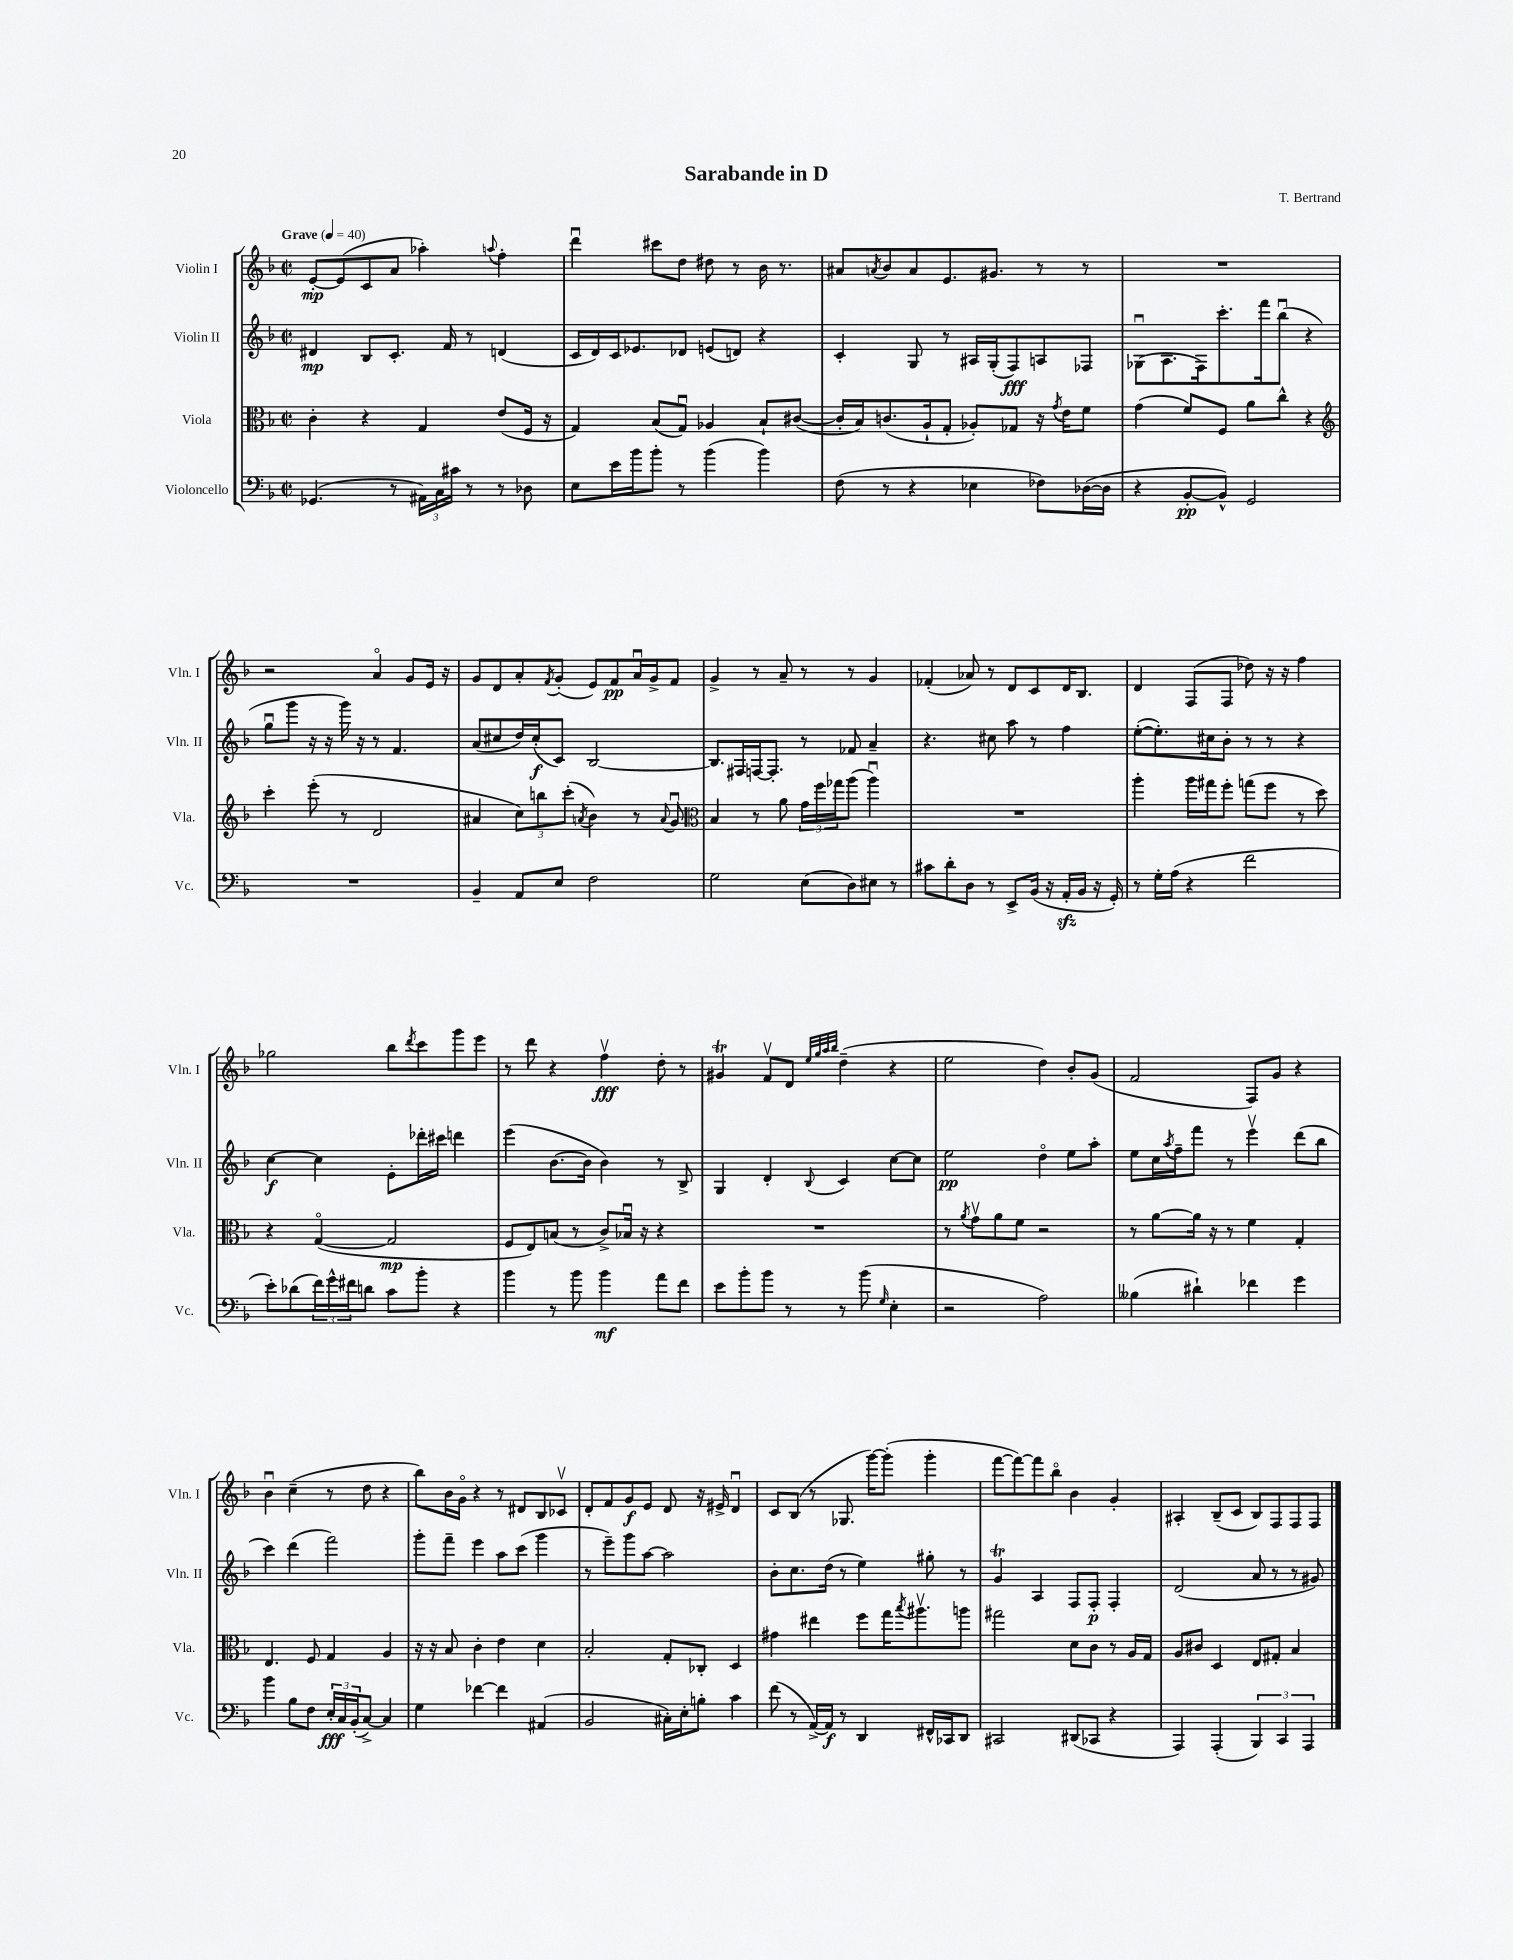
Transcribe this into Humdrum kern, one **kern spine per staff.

**kern	**kern	**kern	**kern
*staff4	*staff3	*staff2	*staff1
*clefF4	*clefC3	*clefG2	*clefG2
*k[b-]	*k[b-]	*k[b-]	*k[b-]
*M2/2	*M2/2	*M2/2	*M2/2
*met(c|)	*met(c|)	*met(c|)	*met(c|)
*MM40	*MM40	*MM40	*MM40
(4.GG-/	4c'\	4d#/	[8e'/L
.	.	.	(8e/]
.	4r	8B-/L	8c/
8r	.	8.c'/J	8a/J
24AA#\LL)	4G/	.	4aa-'\)
24C\	.	.	.
.	.	16f/	.
24c#\JJ	.	.	.
8r	.	8r	.
.	.	.	8qqaa/
8r	(8e/L	(4d/	4ff'\
8D-\	16F/Jk	.	.
.	16r	.	.
=	=	=	=
8E\L	4G/)	16c/LL	4dddu\
.	.	16d/)	.
16e\L	.	16c/J	.
16b-\J	.	8.e-/	.
8b-'\J	(8B-/L	.	8ccc#\L
8r	8Gu/J)	8d-/J	8dd\J
(4b-\	4A-/	(8e/L	8dd#\
.	.	8d/J)	8r
4b-\)	8B-`/L	4r	16b-\
.	.	.	8.r
.	([8c#/J	.	.
=	=	=	=
(8F\	16c#'/]LL	4c'/	8a#/L
.	16B-/J)	.	.
.	.	.	8qa/
8r	(8.c/	.	8b-/
4r	.	8G/	8a/
.	16A`/k	.	.
.	8G'/J	8r	8.e/
4E-\	8A-'/L)	16A#/LL	.
.	.	(16G'/J	8.g#/J
.	8G-/J	8F/)	.
8F-\L)	16r	8A/	8r
.	8qg/	.	.
.	16e\LK	.	.
([16D-\L	8f\J	8F-/J	8r
16D-\]JJ	.	.	.
=	=	=	=
4r	(4g\	(8G-u\L	1r
.	.	8.A\	.
[8BB-'/L	8f/L)	.	.
.	.	16F\k)	.
8BB-^^/]J)	8F/J	8.ccc'\	.
2GG/	8a\L	.	.
.	.	16fff\k	.
.	8cc^^\J	(8bb-u\J	.
.	4r	4r	.
=	=	=	=
*	*clefG2	*	*
1r	4ccc'\	8ggu\L	2r
.	.	8ggg\J	.
.	(8eee'\	16r	.
.	.	16r	.
.	8r	16ggg\)	.
.	.	16r	.
.	2d/	8r	4ao/
.	.	4.f/	.
.	.	.	8g/L
.	.	.	16e/Jk
.	.	.	16r
=	=	=	=
4BB-~/	4a#/	(8a/L	8g/L
.	.	8cc#/	8d/
8AA/L	12cc\L)	16dd/L)	8a'/
.	.	(16cc#'/J	.
.	12bb\	.	.
.	.	.	8qf/
8E/J	.	8c/J)	(8g'/J
.	(12ccc'\J	.	.
.	8qa/	.	.
2F\	4b-\)	[2B-/	8e/L)
.	.	.	8f/
.	8r	.	16au/L
.	.	.	16g^/J
.	8qqa/	.	.
.	8gu/	.	8f/J
=	=	=	=
*	*clefC3	*	*
2G\	4B-/	8.B-/]L	4g^/
.	.	16F#/L	.
.	8r	[16F/J	8r
.	.	8.F'/]J	.
.	8a\	.	8a~/
(8E\L	24g\LL	8r	8r
.	24ff\	.	.
.	24gg-\J	.	.
8D\)	(8aa\J	8f-/	8r
8E#\J	4aau\)	4a~/	4g/
8r	.	.	.
=	=	=	=
8c#\L	1r	4.r	(4f-'/
8d'\	.	.	.
8D\J	.	.	8a-/)
8r	.	8cc#\	8r
8EE^/L	.	8aa\	8d/L
(16BB-/Jk	.	8r	8c/
16r	.	.	.
16AA'/LL	.	4ff\	16d/K
16BB-/JJ	.	.	8.B-/J
16r	.	.	.
16GG'/)	.	.	.
=	=	=	=
8r	4aa'\	([8ee'\L	4d/
16G'\LL	.	8.ee'\])	.
(16A\JJ	.	.	.
4r	16aa\LL	.	(8F/L
.	16gg#\J	16cc#\k	.
.	8ff'\J	8b-'\J	8F/J
2f\	(8gg\L	8r	8dd-\)
.	8ff\J	8r	16r
.	.	.	16r
.	8r	4r	4ff\
.	8dd\)	.	.
=	=	=	=
8e'\L)	4r	[4cc\	2gg-\
(8d-\	.	.	.
24f\L)	([4Go/	4cc\]	.
24g^^\	.	.	.
24f#\J	.	.	.
8d\J	.	.	.
8c\L	2G/]	8e'\L	8bb-\L
.	.	.	8qddd/
8b-'\J	.	16ddd-'\L	8ccc\
.	.	16ccc#\JJ	.
4r	.	4ddd\	8ggg\
.	.	.	8eee\J
=	=	=	=
4b-\	8F/L	(4eee\	8r
.	8E/)	.	8ddd\
8r	(8B/J	[8.b-\L	4r
8b-\	8r	.	.
.	.	16b-\]Jk	.
4b-\	8c^/L)	4b-\)	4ffv\
.	16B-u/Jk	.	.
.	16r	.	.
8a\L	4r	8r	8dd'\
8f\J	.	8B-^/	8r
=	=	=	=
8e\L	1r	4G/	4g#/
8b-'\	.	.	.
8b-\J	.	4d'/	8fv/L
8r	.	.	8d/J
.	.	.	32qqee/LLL
.	.	.	32qqgg/
.	.	.	32qqaa/
.	.	8qqB-/	32qqbb-/JJJ
8r	.	4c/	(4dd~\
(8b-\	.	.	.
16qqG/	.	.	.
4E'\	.	[8cc\L	4r
.	.	8cc\]J	.
=	=	=	=
2r	8r	2ee\	2ee\
.	8qa/	.	.
.	8gv\L	.	.
.	8a\	.	.
.	8f\J	.	.
2A\)	2r	4ddo\	4dd\)
.	.	8ee\L	8b-'/L
.	.	8aa'\J	(8g/J
=	=	=	=
(4B--\	8r	8ee\L	2f/
.	[8a\L	16cc\L	.
.	.	8qaa/	.
.	.	16ff~\J	.
4d#`\)	16a\]Jk	8fff\J	.
.	16r	.	.
.	8r	8r	.
4f-\	4f\	4eeev\	8F/L)
.	.	.	8g/J
4g\	4G'/	(8ddd\L	4r
.	.	8bb-\J	.
=	=	=	=
4b-\	4.E/	4ccc\)	4b-u\
8B-\L	.	(4ddd\	(4cc~\
8F\J	8F/	.	.
24E'/LL	4G/	2fff\)	8r
24C/	.	.	.
(24BB-'/J	.	.	.
[8C^/J)	.	.	8dd\
4C/]	4A/	.	4r
=	=	=	=
4G\	16r	8ggg'\L	8bb-\L)
.	16r	.	.
.	8B-/	8fff~\J	16b-\L
.	.	.	16go\JJ
[4f-\	4c'\	4eee\	4r
4f-\]	4e\	8aa\L	8r
.	.	(8ccc\J	8d#/L
(4AA#/	4d\	4ggg\	8B-/
.	.	.	8c-v/J
=	=	=	=
2BB-/	2B-'/	8r	8d'/L
.	.	8eee~\L)	8f/
.	.	8ggg\	8g/
.	.	[8aa\J	8e/J
16C#'\LL)	8G'/L	2aa\]	8d/
16E'\J	.	.	.
8B'\J	8C-'/J	.	16r
.	.	.	16e#^/
4c\	4D/	.	4du/
=	=	=	=
(8f\	4g#\	8b-'\L	8c/L
8r	.	8.cc\	(8B-/J
[16AA^/LL)	4ee#\	.	8r
16AA/]JJ	.	(16dd\Jk	.
8r	.	8r	8.G-/
4DD/	8ff\L	4ee\)	.
.	.	.	[16ggg\LK)
.	16gg\K	.	(8ggg'\]J
.	8qbb-/	.	.
.	8.aa#v\	.	.
16FF#^^/LL	.	8gg#'\	4ggg'\
16CC-/J	.	.	.
8DD/J	8aa\J	8r	.
=	=	=	=
2CC#/	2gg#\	4g/	[8fff\L
.	.	.	8fff\_)
.	.	4A/	8fff\]
.	.	.	8bb-o\J
(8DD#/L	8d\L	8F/L	4b-\
8CC-/J	8c\J	8F'/J	.
4r	8r	4F'/	4g'/
.	16A/LL	.	.
.	16G/JJ	.	.
=	=	=	=
4AAA/)	8A/L	(2d/	4A#'/
.	8c#/J	.	.
(4AAA'/	4D/	.	(8B-~/L
.	.	.	8c/J
6BBB-/)	8E/L	8a/	8B-/L)
.	8G#'/J	8r	8F/
6CC/	.	.	.
.	4B-/	8r	8F/
6AAA/	.	.	.
.	.	8g#/)	8F/J
==	==	==	==
*-	*-	*-	*-
